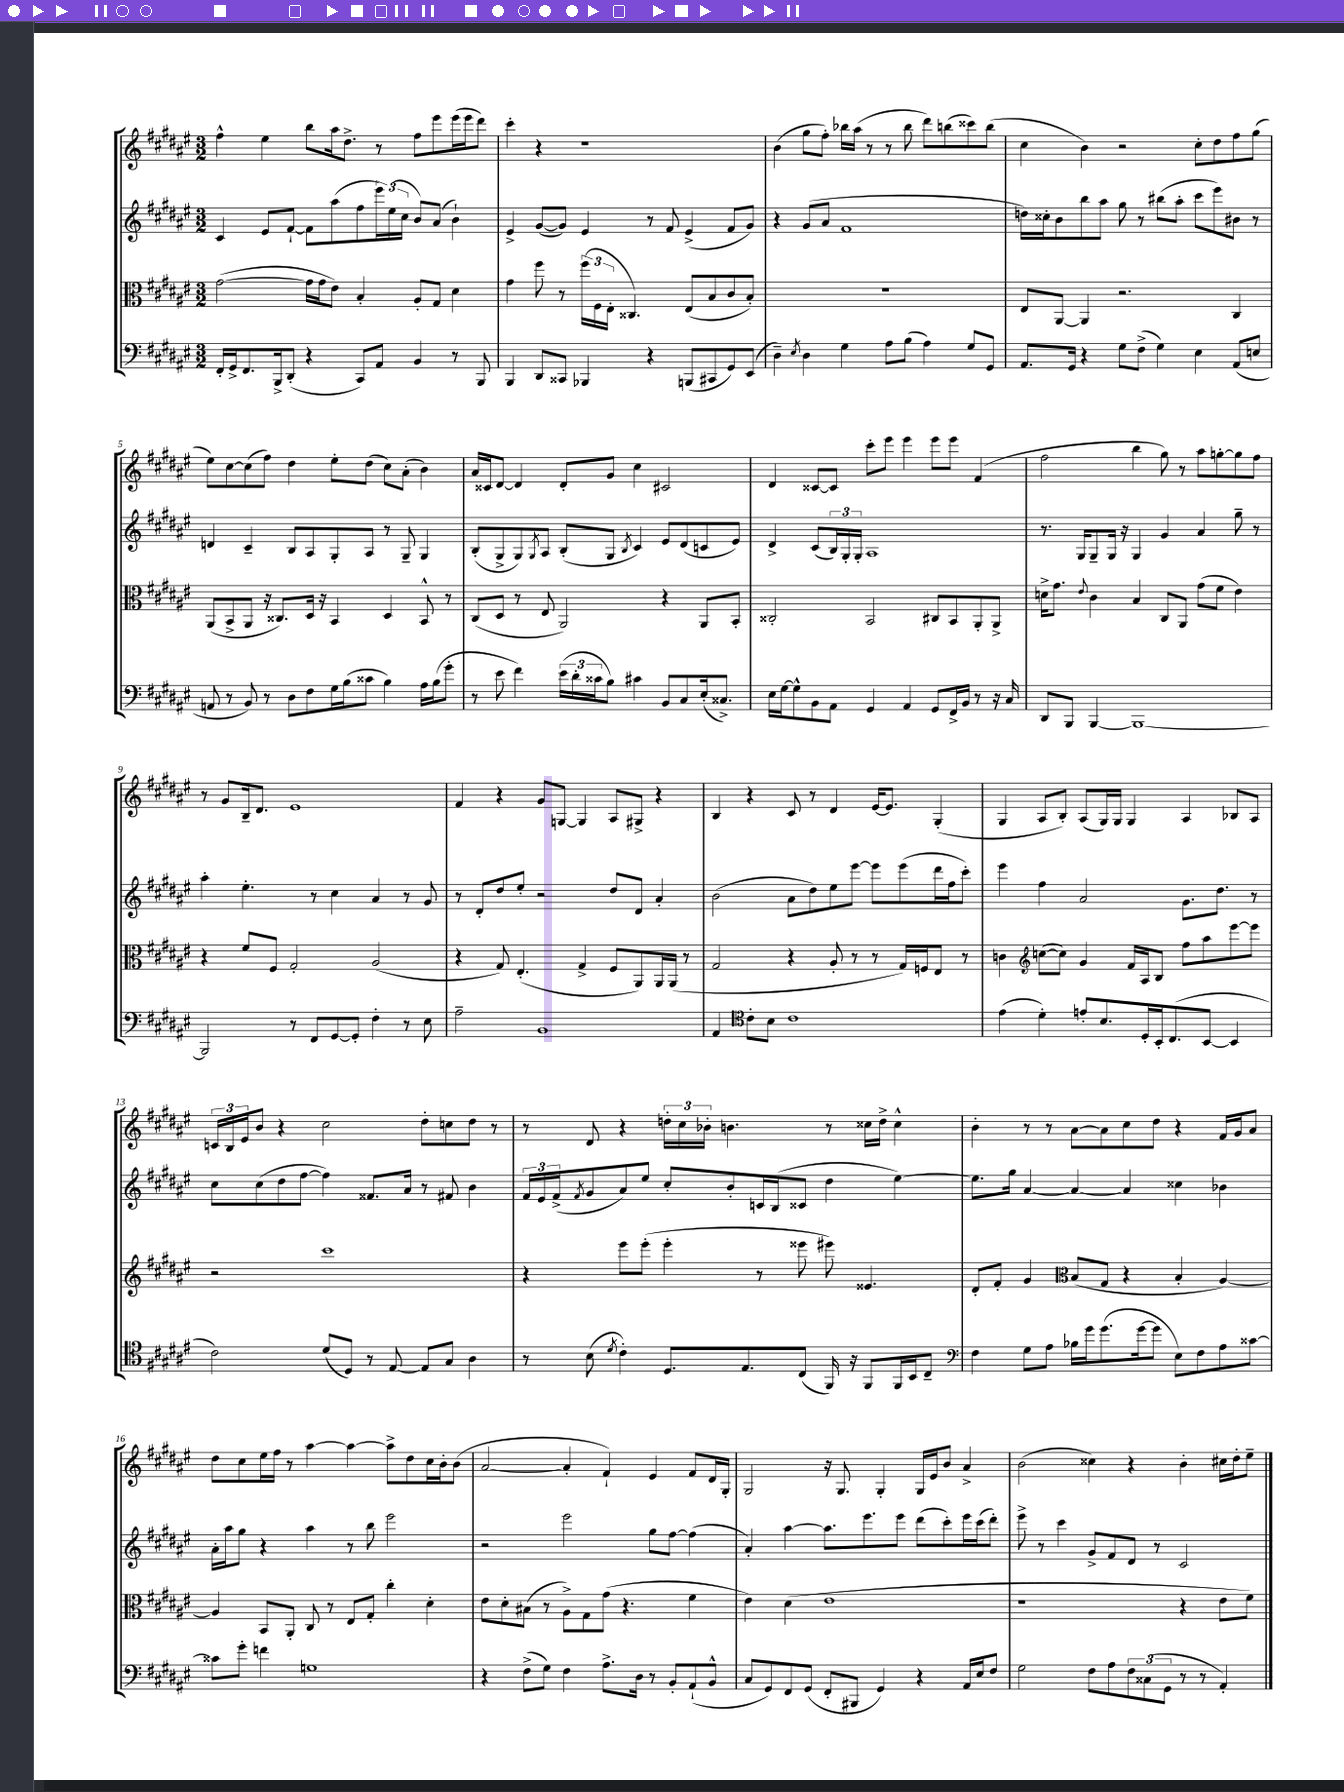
<<
\new StaffGroup <<
\new Staff = "s0" {
    \clef treble \key fis \major \numericTimeSignature \time 3/2
    fis''4-^ eis''4 b''8 ais''16 dis''8.-> r8 fis''8 eis'''8 eis'''16( eis'''16 dis'''8) |
    cis'''4-. r4 r1 |
    b'4( gis''8 fis''8-.) bes''16 ais''16( r8 r8 bes''8 dis'''8) b''8( cisis'''8) b''8( |
    cis''4 b'4) r2 cis''8-. dis''8 fis''8 gis''8( |
    eis''8) cis''8~ cis''8( fis''8) dis''4 eis''8-. dis''8( cis''8) ais'8-.( b'4) |
    ais'16 cisis'16 dis'8~ dis'4 dis'8-. gis'8 cis''4 cis'2 |
    dis'4 cisis'8~ cisis'8 cis'''8-. eis'''8 eis'''4 eis'''8 eis'''8 fis'4( |
    fis''2 b''4 gis''8) r8 ais''8 g''8~-. g''8 fis''8 |
    r8 gis'8 b16-- dis'8. eis'1 |
    fis'4 r4 gis'8 g8~ g4 ais8 gis8-> r4 |
    b4 r4 cis'8 r8 dis'4 eis'16~ eis'8. gis4-.( |
    gis4 ais8 b8-.) ais8( gis16) gis16 gis4 ais4 bes8 ais8 |
    \tuplet 3/2 { c'16 b16 eis'16 } b'8 r4 cis''2 dis''8-. c''8 dis''8 r8 |
    r8 dis'8 r4 \tuplet 3/2 { d''16-. cis''16 bes'16-. } b'4. r8 cisis''16 d''16-> cisis''4-^ |
    b'4-. r8 r8 ais'8~ ais'8 cis''8 dis''8 r4 fis'16 gis'16 ais'8 |
    dis''8 cis''8 eis''16 fis''16 r8 ais''4~ ais''4~ ais''8-> dis''8 cis''16 b'16-. b'8( |
    ais'2~ ais'4-. fis'4-!) eis'4 fis'8 dis'16 gis16-. |
    gis2 r16 gis8. gis4-. gis16 eis'16 b'8 ais'4-> |
    b'2( cisis''4) r4 b'4-. cis''16 dis''16-. eis''8-- \bar "|." |
}
\new Staff = "s1" {
    \clef treble \key fis \major \numericTimeSignature \time 3/2
    cis'4 eis'8 fis'8~-! fis'8 ais''8( fis''8 \tuplet 3/2 { eis'''16) eis''16( cis''16 } b'8) ais'8( b'4-!) |
    eis'4-> gis'8~( gis'8) eis'4 r8 fis'8 eis'4->( fis'8 gis'8) |
    r4 gis'8( ais'8 fis'1 |
    d''16) cisis''16-. b'8 b''8 ais''8 gis''8 r8 bis''8( ais''8-. cis'''8 eis'''8) bis'8 r8 |
    d'4 cis'4-- b8 ais8 gis8-. ais8 r8 gis8-- gis4 |
    b8-.( gis8-> gis8) \acciaccatura { gis8 } ais8 b8-.( gis8 \acciaccatura { b8 } cis'4) eis'8 dis'8( c'8 eis'8) |
    dis'4-> cis'8( \tuplet 3/2 { b16) gis16-. gis16-. } ais1 |
    r8. gis16 gis8-- gis16 r16 gis4 gis'4 ais'4 gis''8-- r8 |
    ais''4-. eis''4.-. r8 cis''4 ais'4 r8 gis'8 |
    r8 dis'8-. dis''8 eis''8-. r2 dis''8 dis'8 ais'4-. |
    b'2( ais'8 dis''8) eis''8 eis'''8~ eis'''8 eis'''8( dis'''16 fis''16 cis'''8-.) |
    eis'''4 fis''4 ais'2 gis'8. dis''8. r8 |
    cis''8 cis''8( dis''8 fis''8~ fis''4) fisis'8. ais'16 r8 fis'8 b'4 |
    \tuplet 3/2 { fis'16 eis'16 fis'16->( } \acciaccatura { fis'8 } gis'8 ais'8) eis''8 cis''8-. b'8-. c'16 b16( cisis'8 dis''4 eis''4~) |
    eis''8. gis''16 ais'4~ ais'4~ ais'4 cisis''4 bes'4 |
    ais'16-. ais''16 gis''8 r4 ais''4 r8 b''8 eis'''2 |
    r2 eis'''2 gis''8 fis''8~ fis''4( |
    ais'4-.) ais''4~ ais''8. eis'''8. eis'''8 dis'''8( cis'''8-.) eis'''16 cis'''16( dis'''8-.) |
    eis'''8-> r8 cis'''4 gis'8-> fis'8 dis'8 r8 cis'2 \bar "|." |
}
\new Staff = "s2" {
    \clef alto \key fis \major \numericTimeSignature \time 3/2
    gis'2~( gis'16 gis'16 eis'8) b4-. ais8-. gis8 dis'4 |
    gis'4 fis''8 r8 \tuplet 3/2 { fis''16( fis16 eis16-. } cisis4.) eis8( b8 cis'8 b8-.) |
    R1. |
    eis8 ais,8~ ais,4 r2. cis4 |
    ais,8( b,8-> ais,8 r16 cisis8.) dis16 r16 b,4 dis4 b,8-^ r8 |
    cis8( dis8 r8 eis8 ais,2) r4 ais,8 b,8-. |
    cisis2-. b,2 cis8 b,8 ais,8-. ais,8-> |
    d'16-> gis'8. \appoggiatura { eis'8 } cis'4 b4 cis8 ais,8 gis'8( fis'8 eis'4) |
    r4 fis'8 fis8 gis2-. ais2( |
    r4 gis8) eis4.-.( gis4-> fis8 ais,8) ais,16 ais,16( r8 |
    gis2 r4 ais8-. r8 r8 gis16) f16 eis8 r8 |
    c'4 \clef treble c''8~( c''8) gis'4 fis'16 ais16 b8 fis''8 ais''8 eis'''8~ eis'''8 |
    r2 cis'''1 |
    r4 eis'''8 eis'''8-.( eis'''4-. r8 eisis'''8 eis'''8) eisis'4. |
    dis'8-. fis'8-. gis'4 \clef alto b8( gis8 r4 b4-. ais4~) |
    ais4 b,8 ais,8-. cis8 r8 eis8 gis8-. cis''4-. dis'4-. |
    eis'8 dis'8-. bis8( r8 ais8->) gis8 gis'8( r4. fis'4 |
    eis'4) dis'4( eis'1 |
    r1 r4 eis'8 fis'8) \bar "|." |
}
\new Staff = "s3" {
    \clef bass \key fis \major \numericTimeSignature \time 3/2
    fis,16-. gis,16-> fis,8. b,,16-> dis,8-.( r4 cis,8) ais,8 b,4 r8 b,,8 |
    b,,4 dis,8 cisis,8 bes,,4 r4 b,,8( cis,8 gis,8) eis,8( |
    dis4--) \acciaccatura { eis8 } dis4 gis4 ais8 b8( ais4) gis8 gis,8 |
    ais,8. gis,16 r4 gis8 fis8->( gis4) eis4 ais,8( e8 |
    a,8 r8 b,8) r8 dis8 fis8 gis16 b16( cisis'8 b4) ais16 b16( gis'8-. |
    r8 eis'8 fis'4) \tuplet 3/2 { eis'16( dis'16-. cisis'16 } b8) cis'4 b,8 cis8 eis16-.( cisis8.->) |
    eis16 gis16~ gis8-^ b,8 ais,8 gis,4 ais,4 gis,8 fis,16-> b,16 r8 r16 cis16 |
    dis,8 b,,8 b,,4~ b,,1~ |
    b,,2 r8 fis,8 gis,8~ gis,8-. fis4-. r8 eis8 |
    ais2-- b,1 |
    ais,4 \clef tenor cis'8-. b8 cis'1 |
    eis'4( dis'4-.) e'8-. b8. dis16-. b,16-. cis8.( b,8~ b,4 |
    cis'2) dis'8( dis8) r8 eis8~ eis8 gis8 ais4 |
    r8 b8( \acciaccatura { dis'8 } cis'4-.) dis8. eis8. cis8( fis,16) r16 fis,8 fis,16 b,16 cis8-- |
    \clef bass fis4 gis8 ais8 bes16 gis'16 gis'8.( gis'16~ gis'8 eis8) fis8 ais8 cisis'8~ |
    cisis'8 gis'8-. f'4 g1 |
    r4 fis8->( gis8) fis4 ais8.-> dis16 r8 b,8-. ais,8-!( b,8-^ |
    cis8 gis,8) fis,8 gis,8( fis,8-. bis,,8 gis,4) r4 ais,16 eis16 fis8 |
    gis2 fis8 ais8 \tuplet 3/2 { fis8 cisis8( gis,8 } r8 r8 ais,4-.) \bar "|." |
}
>>
>>
